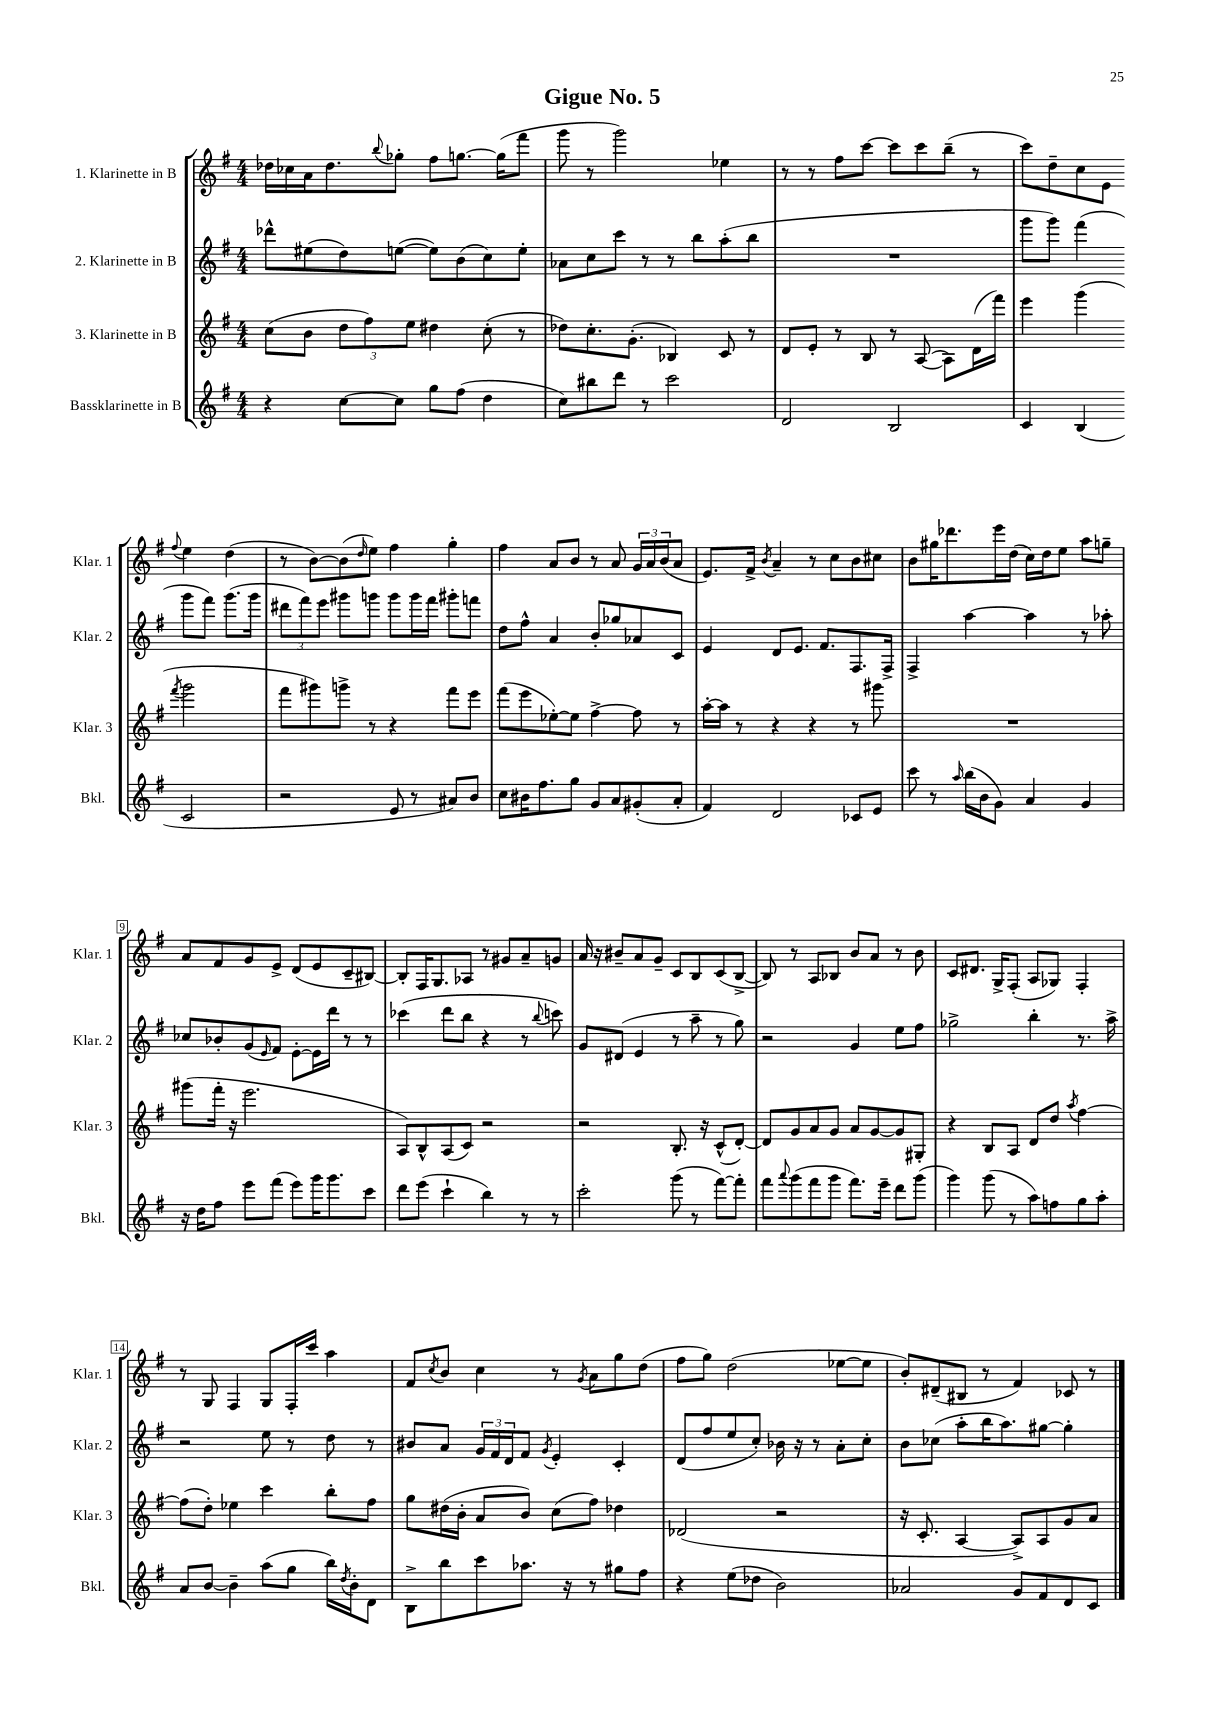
\header { title = "Gigue No. 5" }
<<
\new StaffGroup <<
\new Staff = "s0" \with { instrumentName = "1. Klarinette in B" shortInstrumentName = "Klar. 1" } {
    \clef treble \key g \major \numericTimeSignature \time 4/4
    des''16 ces''16 a'16 des''8. \appoggiatura { b''8 } ges''8-. fis''8 g''8.~ g''16( fis'''8 |
    g'''8 r8 g'''2) ees''4 |
    r8 r8 fis''8 c'''8~ c'''8 c'''8 b''8--( r8 |
    c'''8) d''8-- c''8 e'8 \appoggiatura { fis''8 } e''4 d''4( |
    r8 b'8~) b'8( \grace { d''16 } e''8) fis''4 g''4-. |
    fis''4 a'8 b'8 r8 a'8 \tuplet 3/2 { g'16 a'16 b'16( } a'8 |
    e'8.) fis'16-> \acciaccatura { b'8 } a'4-- r8 c''8 b'8 cis''8 |
    b'8 gis''16 des'''8. e'''16 d''16( c''16) d''16 e''8 a''8 g''8-- |
    a'8 fis'8 g'8 e'8-> d'8( e'8 c'8-- bis8~) |
    bis8-. fis16 g8. aes8 r8 gis'8 a'8-- g'8 |
    a'16 r16 bis'8-- a'8 g'8-- c'8 b8 c'8( b8~-> |
    b8) r8 a8 bes8 b'8 a'8 r8 b'8 |
    c'8 dis'8. g16-> fis8-.( a8 ges8) fis4-. |
    r8 g8 fis4 g8 fis16-. c'''16 a''4 |
    fis'8 \acciaccatura { c''8 } b'8 c''4 r8 \acciaccatura { g'8 } a'8 g''8 d''8( |
    fis''8 g''8) d''2( ees''8~ ees''8 |
    b'8-.) dis'8--( bis8 r8 fis'4) ces'8 r8 \bar "|." |
}
\new Staff = "s1" \with { instrumentName = "2. Klarinette in B" shortInstrumentName = "Klar. 2" } {
    \clef treble \key g \major \numericTimeSignature \time 4/4
    des'''8-^ eis''8( d''8) e''8~( e''8) b'8( c''8) e''8-. |
    aes'8 c''8 c'''8 r8 r8 b''8 a''8-.( b''8 |
    R1 |
    g'''8 g'''8) fis'''4( g'''8 fis'''8) g'''8.( g'''16 |
    \tuplet 3/2 { dis'''8 fis'''8) e'''8 } gis'''8 g'''8 g'''8 g'''16 fis'''16 gis'''8-. f'''8 |
    d''8 fis''8-^ a'4 b'8-. ges''8 aes'8 c'8 |
    e'4 d'8 e'8. fis'8. fis8. fis16-> |
    fis4-> a''4~ a''4 r8 aes''8-. |
    ces''8 bes'8-. g'8( \grace { e'16 } fis'8) e'8~-. e'16 d'''16 r8 r8 |
    ces'''4( d'''8 b''8 r4 r8 \appoggiatura { b''8 } c'''8) |
    g'8 dis'8( e'4 r8 a''8-- r8 g''8) |
    r2 g'4 e''8 fis''8 |
    ges''2-> b''4-. r8. a''16-> |
    r2 e''8 r8 d''8 r8 |
    bis'8 a'8 \tuplet 3/2 { g'16 fis'16 d'16 } fis'8 \acciaccatura { g'8 } e'4-. c'4-. |
    d'8( fis''8 e''8 c''8-.) bes'16 r16 r8 a'8-. c''8-. |
    b'8 ces''8( a''8-. b''16 a''8.) gis''8~ gis''4-. \bar "|." |
}
\new Staff = "s2" \with { instrumentName = "3. Klarinette in B" shortInstrumentName = "Klar. 3" } {
    \clef treble \key g \major \numericTimeSignature \time 4/4
    c''8( b'8 \tuplet 3/2 { d''8 fis''8) e''8 } dis''4 c''8-.( r8 |
    des''8) c''8.-. g'8.-.( bes4) c'8 r8 |
    d'8 e'8-. r8 b8 r8 a8~( a8) d'16( fis'''16) |
    e'''4 g'''4( \acciaccatura { fis'''8 } g'''2 |
    fis'''8 gis'''8) g'''8-> r8 r4 fis'''8 e'''8 |
    fis'''8( e'''8 ees''8~-.) ees''8 fis''4~-> fis''8 r8 |
    a''16~-. a''16 r8 r4 r4 r8 gis'''8 |
    R1 |
    gis'''8( fis'''16-. r16 e'''2. |
    a8) b8-^ a8( c'8) r2 |
    r2 b8.-. r16 c'8-^( d'8~-.) |
    d'8 g'8 a'8 g'8 a'8 g'8~ g'8 gis8-. |
    r4 b8 a8 d'8 d''8 \acciaccatura { a''8 } fis''4~ |
    fis''8( d''8-.) ees''4 c'''4 b''8-. fis''8 |
    g''8 dis''16( b'16-. a'8 b'8) c''8( fis''8) des''4 |
    des'2( r2 |
    r16 c'8.-. a4~ a8->) a8 g'8 a'8 \bar "|." |
}
\new Staff = "s3" \with { instrumentName = "Bassklarinette in B" shortInstrumentName = "Bkl." } {
    \clef treble \key g \major \numericTimeSignature \time 4/4
    r4 c''8~ c''8 g''8 fis''8( d''4 |
    c''8) bis''8 d'''8 r8 c'''2 |
    d'2 b2 |
    c'4 b4( c'2 |
    r2 e'8 r8 ais'8) b'8 |
    c''8 bis'16 fis''8. g''8 g'8 a'8 gis'8-.( a'8-. |
    fis'4) d'2 ces'8 e'8 |
    c'''8 r8 \grace { a''16 } b''16( b'16 g'8) a'4 g'4 |
    r16 d''16 fis''8 e'''8 fis'''8( e'''8) g'''16 g'''8. c'''8 |
    d'''8 e'''8( c'''4-! b''4) r8 r8 |
    c'''2-. g'''8( r8 fis'''8~) fis'''8-. |
    fis'''8 \appoggiatura { a'''8 } g'''8( fis'''8 g'''8 fis'''8.) e'''16-- d'''8 g'''8( |
    g'''4) g'''8( r8 a''8) f''8 g''8 a''8-. |
    a'8 b'8~ b'4-- a''8( g''8 b''16) \acciaccatura { d''8 } b'16-. d'8 |
    b8-> b''8 c'''8 aes''8. r16 r8 gis''8 fis''8 |
    r4 e''8( des''8 b'2) |
    aes'2 g'8 fis'8 d'8 c'8 \bar "|." |
}
>>
>>
\layout { \context { \Score \override BarNumber.stencil = #(make-stencil-boxer 0.1 0.3 ly:text-interface::print) } }
